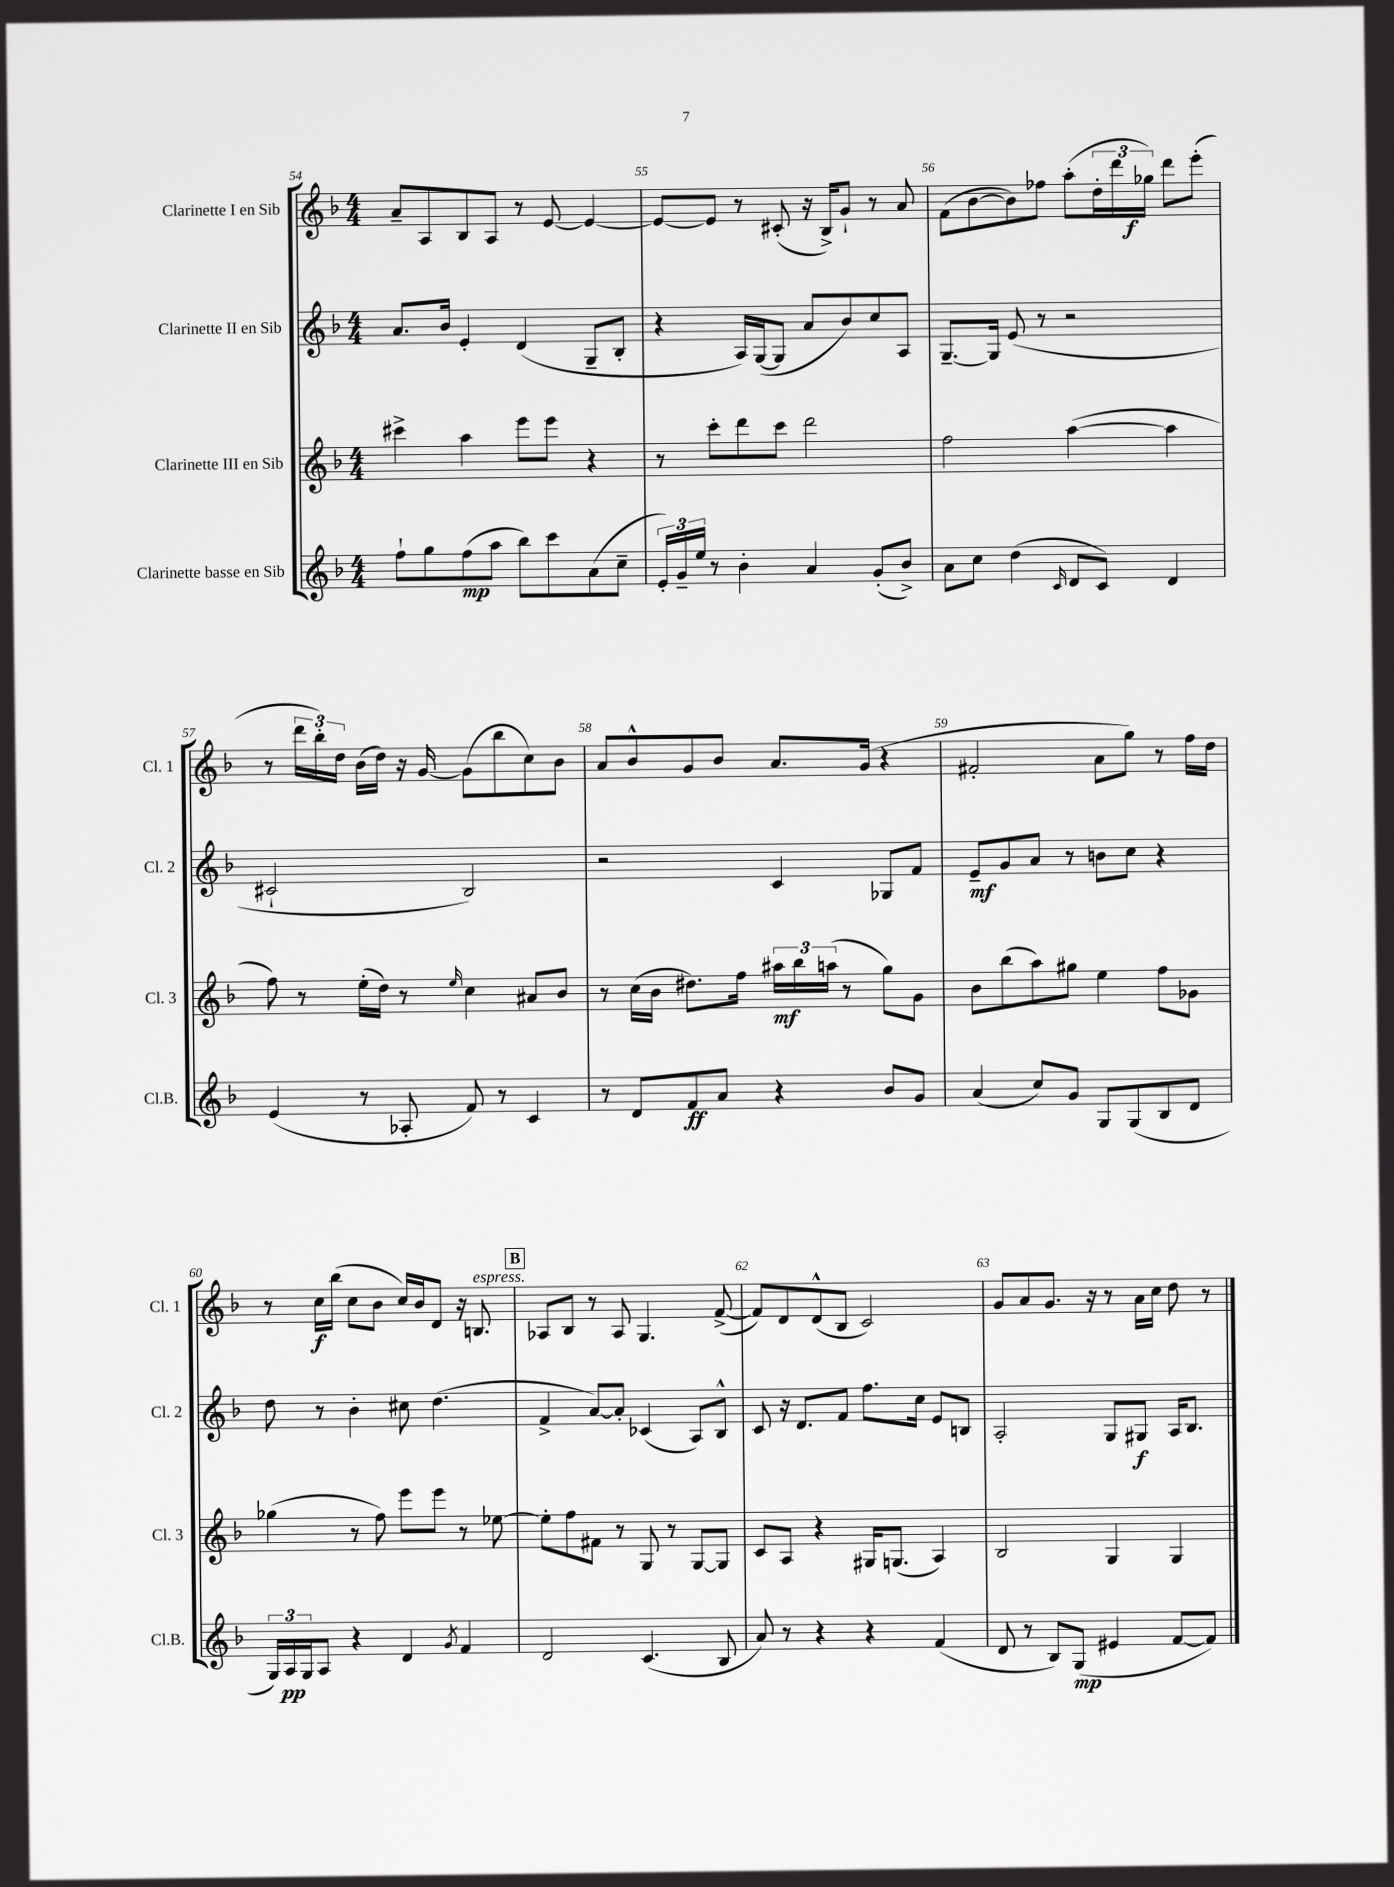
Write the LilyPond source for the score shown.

<<
\new StaffGroup <<
\new Staff = "s0" \with { instrumentName = "Clarinette I en Sib" shortInstrumentName = "Cl. 1" } {
    \clef treble \key f \major \numericTimeSignature \time 4/4
    a'8-- a8 bes8 a8 r8 e'8~ e'4~ |
    e'8~ e'8 r8 cis'8-.( r16 bes16->) g'8-! r8 a'8 |
    f'8( bes'8~ bes'8) fes''8 a''8-.( \tuplet 3/2 { d''16-. d'''16 ges''16\f) } d'''8 e'''8-.( |
    r8 \tuplet 3/2 { d'''16 bes''16-.) d''16 } bes'16( d''16) r16 g'16~ g'8( bes''8 c''8) bes'8 |
    a'8 bes'8-^ g'8 bes'8 a'8. g'16( r4 |
    fis'2-. a'8 g''8) r8 f''16 d''16 |
    r8 c''16\f bes''16( c''8 bes'8 c''16) bes'16 d'8 r16 b8.^\markup { \italic "espress." } |
    \mark \markup { \box "B" } aes8 bes8 r8 aes8 g4. f'8~->( |
    f'8) d'8 d'8-^( bes8 c'2) |
    g'8 a'8 g'8. r16 r8 a'16 c''16 d''8 r8 \bar "|." |
}
\new Staff = "s1" \with { instrumentName = "Clarinette II en Sib" shortInstrumentName = "Cl. 2" } {
    \clef treble \key f \major \numericTimeSignature \time 4/4
    a'8. bes'16 e'4-. d'4( g8-- bes8-. |
    r4 a16) g16~( g8 a'8 bes'8) c''8 a8 |
    g8.~-- g16 e'8( r8 r2 |
    cis'2-! bes2) |
    r2 c'4 ges8 f'8 |
    e'8--\mf g'8 a'8 r8 b'8 c''8 r4 |
    d''8 r8 bes'4-. cis''8 d''4.( |
    \mark \markup { \box "B" } f'4-> a'8~) a'8-. ces'4( a8) bes8-^ |
    c'8 r16 d'8. f'8 f''8. c''16 e'8 b8 |
    a2-. g8 gis8\f a16 bes8. \bar "|." |
}
\new Staff = "s2" \with { instrumentName = "Clarinette III en Sib" shortInstrumentName = "Cl. 3" } {
    \clef treble \key f \major \numericTimeSignature \time 4/4
    cis'''4-> a''4 e'''8 e'''8 r4 |
    r8 c'''8-. d'''8 c'''8 d'''2 |
    f''2 a''4~( a''4 |
    f''8) r8 e''16-.( d''16) r8 \grace { e''16 } c''4 ais'8 bes'8 |
    r8 c''16( bes'16 dis''8.) f''16 \tuplet 3/2 { ais''16\mf bes''16 a''16( } r8 g''8) g'8 |
    bes'8 bes''8( a''8) gis''8 e''4 f''8 ges'8 |
    ges''4( r8 f''8) e'''8 e'''8 r8 ees''8~ |
    \mark \markup { \box "B" } ees''8-. f''8 fis'8 r8 g8 r8 g8~ g8 |
    c'8 a8 r4 gis16 g8.( a4) |
    bes2 g4 g4 \bar "|." |
}
\new Staff = "s3" \with { instrumentName = "Clarinette basse en Sib" shortInstrumentName = "Cl.B." } {
    \clef treble \key f \major \numericTimeSignature \time 4/4
    f''8-! g''8 f''8\mp( a''8 bes''8) c'''8 a'8( c''8-- |
    \tuplet 3/2 { e'16-.) g'16-- e''16 } r8 bes'4-. a'4 g'8-.( bes'8->) |
    a'8 c''8 d''4( \grace { c'16 } d'8 c'8) d'4 |
    e'4( r8 aes8-. f'8) r8 c'4 |
    r8 d'8 f'8\ff a'8 r4 bes'8 g'8 |
    a'4( c''8) g'8 g8 g8( bes8 d'8 |
    \tuplet 3/2 { g16) a16\pp g16 } a8 r4 d'4 \acciaccatura { g'8 } f'4 |
    \mark \markup { \box "B" } d'2 c'4.( bes8 |
    a'8) r8 r4 r4 f'4( |
    d'8 r8 bes8) g8\mp( eis'4 f'8~ f'8) \bar "|." |
}
>>
>>
\layout { \context { \Score currentBarNumber = #54 \override BarNumber.break-visibility = ##(#f #t #t) barNumberVisibility = #all-bar-numbers-visible } }
